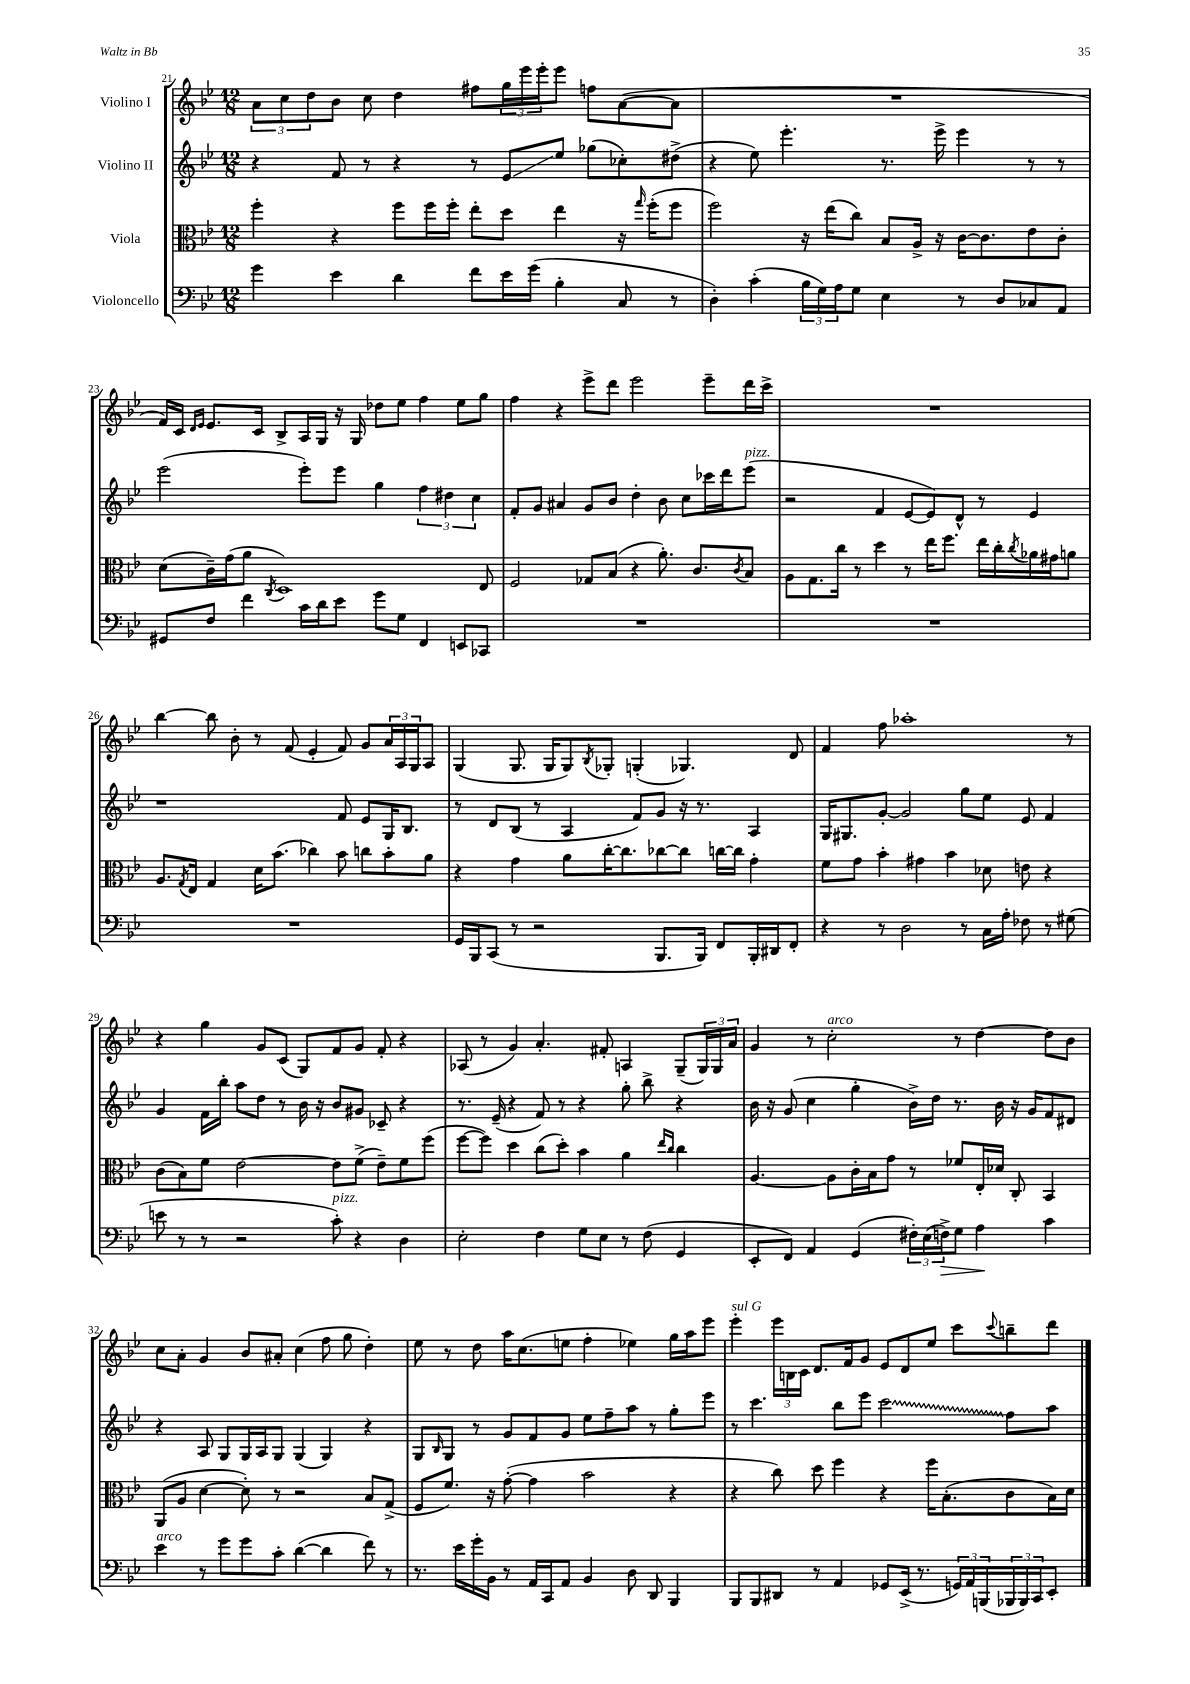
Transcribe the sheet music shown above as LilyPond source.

<<
\new StaffGroup <<
\new Staff = "s0" \with { instrumentName = "Violino I" } {
    \clef treble \key bes \major \numericTimeSignature \time 12/8
    \tuplet 3/2 { a'8 c''8 d''8 } bes'8 c''8 d''4 fis''8 \tuplet 3/2 { g''16 ees'''16 ees'''16-. } ees'''8 f''8 a'8~( a'8 |
    R1. |
    f'16) c'16 \grace { d'16 ees'16 } ees'8. c'16 bes8-> a16 g16 r16 g16 des''8 ees''8 f''4 ees''8 g''8 |
    f''4 r4 ees'''8-> d'''8 ees'''2 ees'''8-- d'''16 c'''16-> |
    R1. |
    bes''4~ bes''8 bes'8-. r8 f'8( ees'4-. f'8) g'8 \tuplet 3/2 { a'16 a16 g16 } a8 |
    g4( g8. g16 g8) \acciaccatura { bes8 } ges8-. g4-.( ges4.) d'8 |
    f'4 f''8 aes''1-. r8 |
    r4 g''4 g'8 c'8( g8) f'8 g'8 f'8-. r4 |
    aes8( r8 g'4) a'4.-. fis'8-. a4 g8--( \tuplet 3/2 { g16) g16 a'16 } |
    g'4 r8 c''2-.^\markup { \italic "arco" } r8 d''4~ d''8 bes'8 |
    c''8 a'8-. g'4 bes'8 ais'8-. c''4( f''8 g''8 d''4-.) |
    ees''8 r8 d''8 a''16 c''8.( e''8 f''4-. ees''4) g''16 a''16 ees'''8 |
    ees'''4-.^\markup { \italic "sul G" } \tuplet 3/2 { ees'''16 b16 c'16 } d'8. f'16 g'8 ees'8 d'8 ees''8 c'''8 \appoggiatura { c'''8 } b''8-- d'''8 \bar "|." |
}
\new Staff = "s1" \with { instrumentName = "Violino II" } {
    \clef treble \key bes \major \numericTimeSignature \time 12/8
    r4 f'8 r8 r4 r8 ees'8\glissando ees''8 ges''8( ces''8-.) dis''8->( |
    r4 ees''8) ees'''4.-. r8. ees'''16-> ees'''4 r8 r8 |
    ees'''2( ees'''8-.) ees'''8 g''4 \tuplet 3/2 { f''4 dis''4 c''4 } |
    f'8-. g'8 ais'4 g'8 bes'8 d''4-. bes'8 c''8 ces'''16 d'''16 ees'''8^\markup { \italic "pizz." }( |
    r2 f'4 ees'8~ ees'8) d'8-^ r8 ees'4 |
    r1 f'8 ees'8 g16 bes8. |
    r8 d'8 bes8( r8 a4 f'8) g'8 r16 r8. a4 |
    g16 gis8. g'8~-. g'2 g''8 ees''8 ees'8 f'4 |
    g'4 f'16 bes''16-. a''8 d''8 r8 bes'16 r16 bes'8 gis'8 ces'8-- r4 |
    r8. ees'16--( r4 f'8) r8 r4 g''8-. bes''8-> r4 |
    bes'16 r16 g'8( c''4 g''4-. bes'16->) d''16 r8. bes'16 r16 g'16 f'8 dis'8 |
    r4 a8 g8 g16 a16 g8 g4( g4) r4 |
    g8 \grace { bes16 } g8 r8 g'8 f'8 g'8 ees''8 f''8-- a''8 r8 g''8-. ees'''8 |
    r8 c'''4. bes''8 ees'''8 \once \override Glissando.style = #'zigzag c'''2\glissando f''8 a''8 \bar "|." |
}
\new Staff = "s2" \with { instrumentName = "Viola" } {
    \clef alto \key bes \major \numericTimeSignature \time 12/8
    f''4-. r4 f''8 f''16 f''16-. ees''8-. d''8 ees''4 r16 \grace { g''16 } f''16-.( f''8 |
    f''2) r16 ees''16( c''8) bes8 a16-> r16 c'16~ c'8. ees'8 c'8-. |
    d'8( c'16--) g'16( a'8 \acciaccatura { c8 } d1) ees8 |
    f2 ges8 bes8( r4 a'8.-.) c'8. \acciaccatura { c'8 } bes8 |
    a8 g8. c''16 r8 d''4 r8 ees''16 f''8. ees''16 c''16-. \acciaccatura { c''8 } aes'16 gis'16 a'8 |
    a8. \acciaccatura { g8 } ees16 g4 d'16 bes'8.( ces''4) bes'8 c''8 bes'8-. a'8 |
    r4 g'4 a'8 c''16~-. c''8. ces''8~ ces''8 c''16~ c''16 g'4-. |
    f'8 g'8 bes'4-. gis'4 bes'4 des'8 e'8 r4 |
    c'8( bes8) f'8 ees'2~ ees'8 f'8->( ees'8--) f'8 f''8( |
    f''8~ f''8) d''4 c''8( d''8-.) bes'4 a'4 \grace { ees''16 c''16 } c''4 |
    a4.~ a8 c'16-. bes16 g'8 r8 fes'8 ees16-. des'16 c8-. bes,4 |
    a,8( a8 d'4~ d'8-.) r8 r2 bes8 g8->( |
    f8 f'8.) r16 g'8~-.( g'4 bes'2 r4 |
    r4 c''8) d''8 f''4 r4 f''16 bes8.-.( c'8 bes16) d'16 \bar "|." |
}
\new Staff = "s3" \with { instrumentName = "Violoncello" } {
    \clef bass \key bes \major \numericTimeSignature \time 12/8
    g'4 ees'4 d'4 f'8 ees'16 g'16( bes4-. c8 r8 |
    d4-.) c'4-.( \tuplet 3/2 { bes16 g16) a16 } g8 ees4 r8 d8 ces8 a,8 |
    gis,8 f8 f'4 c'16 d'16 ees'8 g'8 g8 f,4 e,8 ces,8 |
    R1. |
    R1. |
    R1. |
    g,16 bes,,16 c,8( r8 r2 bes,,8. bes,,16) f,8 bes,,16-. dis,16 f,8-. |
    r4 r8 d2 r8 c16 a16-. fes8 r8 gis8( |
    e'8 r8 r8 r2 c'8-.^\markup { \italic "pizz." }) r4 d4 |
    ees2-. f4 g8 ees8 r8 f8( g,4 |
    ees,8-. f,8) a,4 g,4( \tuplet 3/2 { fis16-.) ees16( f16->\>) } g8 a4\! c'4 |
    ees'4^\markup { \italic "arco" } r8 g'8 g'8 c'8-. d'4~( d'4 f'8) r8 |
    r8. ees'16 g'16-. bes,16 r8 a,16 c,16 a,8 bes,4 d8 d,8 bes,,4 |
    bes,,8 bes,,8 dis,8 r8 a,4 ges,8 ees,16->( r8. \tuplet 3/2 { g,16) a,16 b,,16( } \tuplet 3/2 { bes,,16 bes,,16) c,16 } ees,8-. \bar "|." |
}
>>
>>
\layout { \context { \Score currentBarNumber = #21 } }
